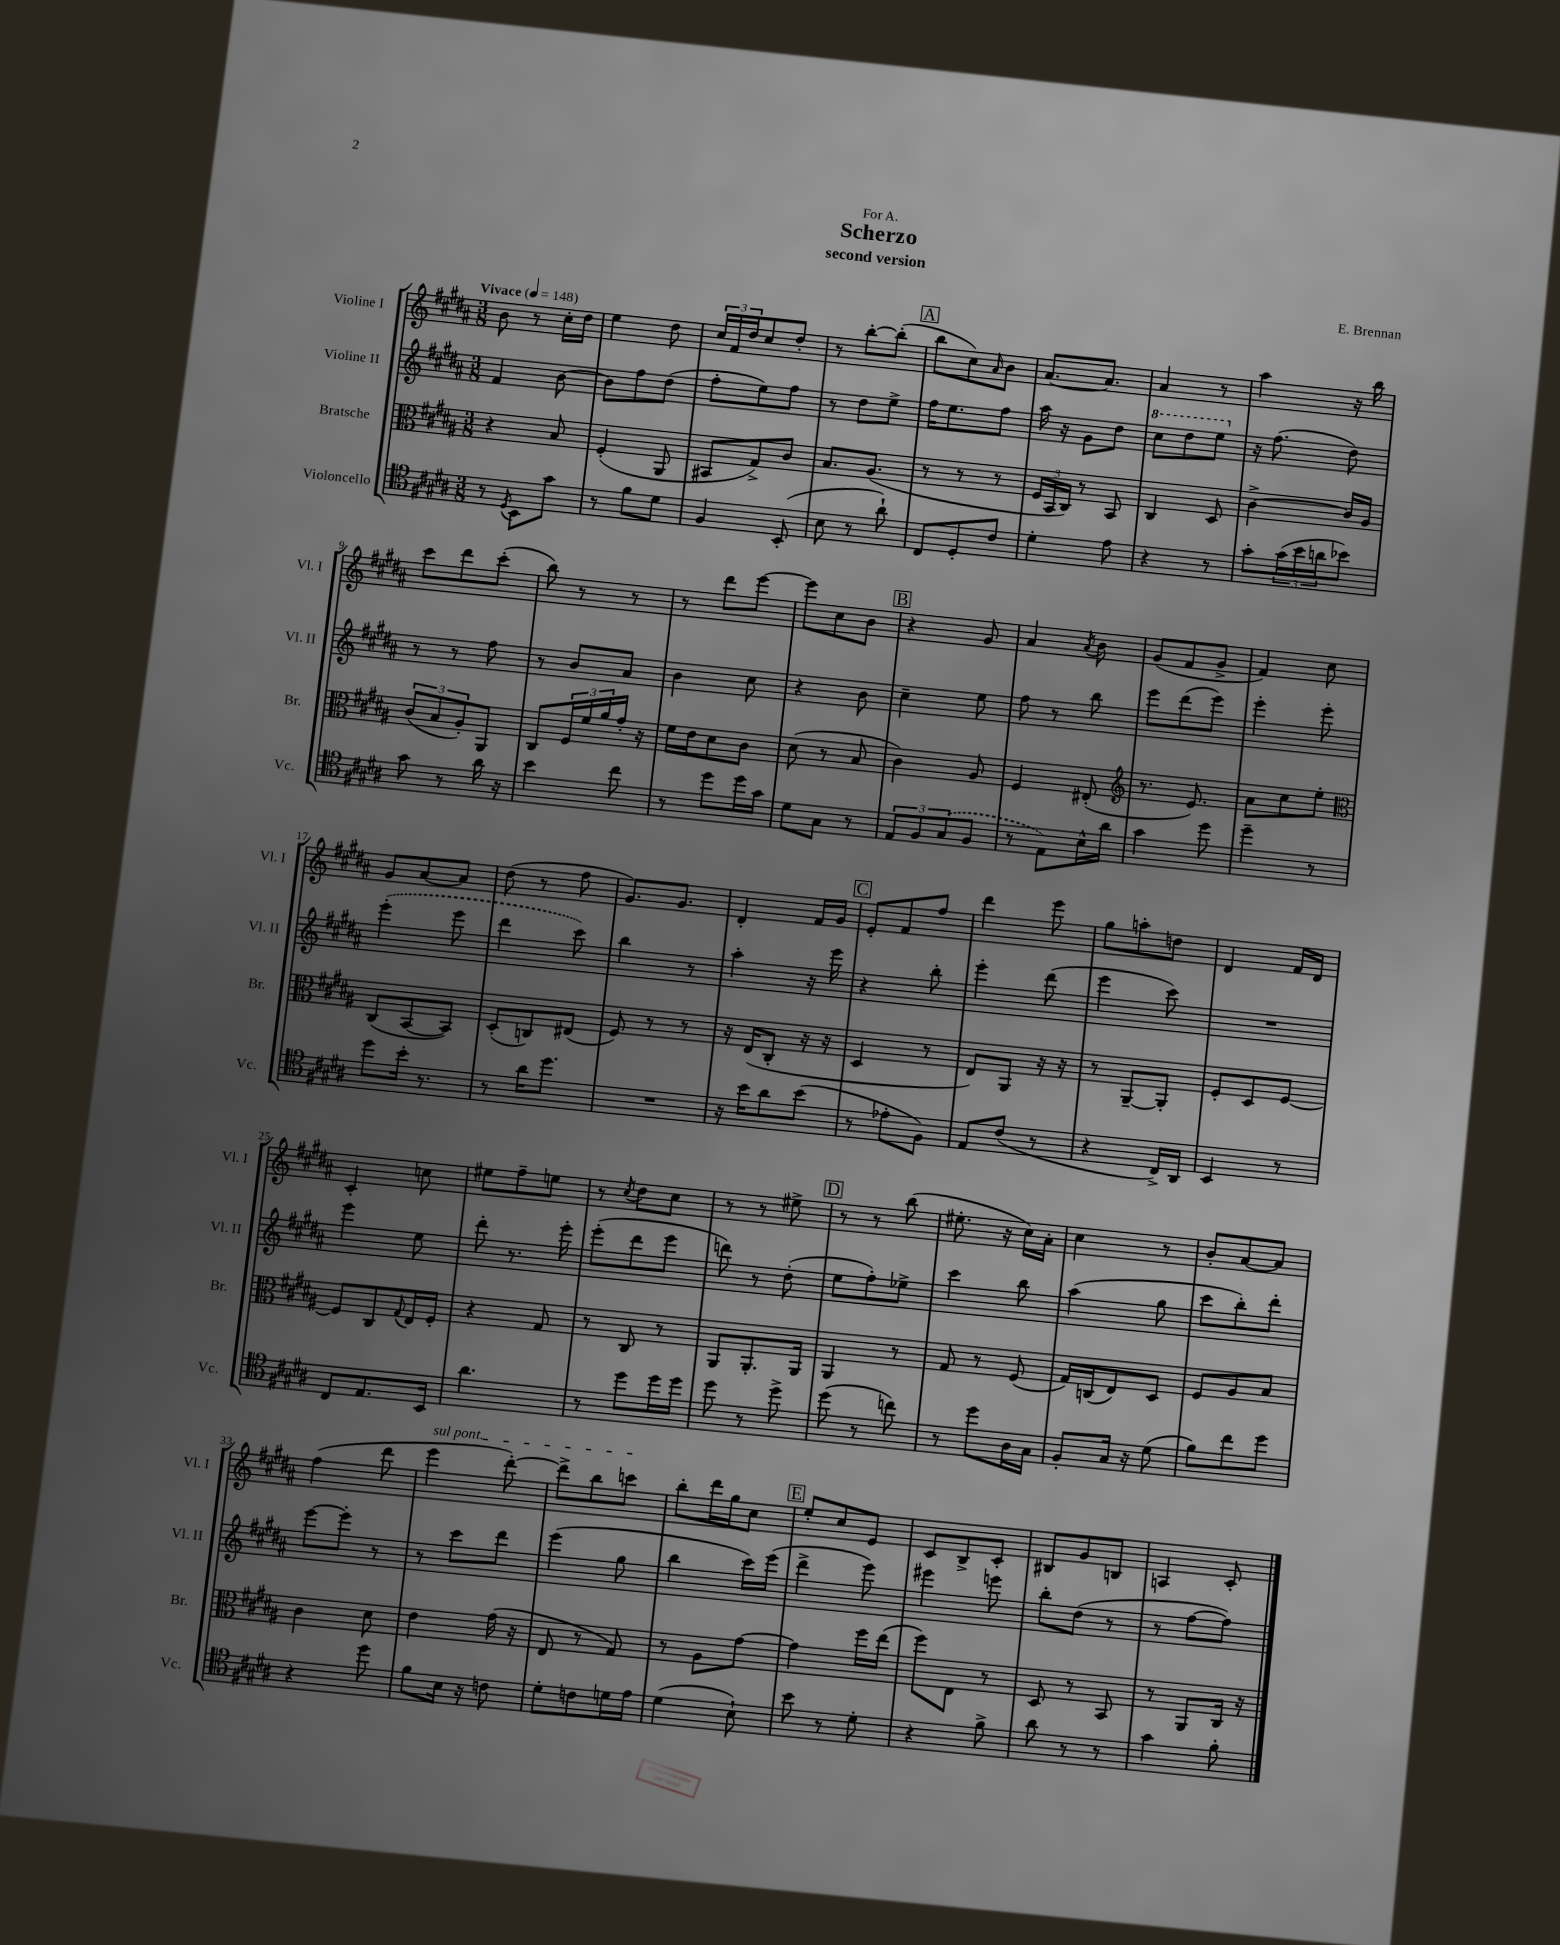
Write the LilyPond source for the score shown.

\header { title = "Scherzo" composer = "E. Brennan" subtitle = "second version" dedication = "For A." }
<<
\new StaffGroup <<
\new Staff = "s0" \with { instrumentName = "Violine I" shortInstrumentName = "Vl. I" } {
    \clef treble \key b \major \numericTimeSignature \time 3/8 \tempo "Vivace" 4 = 148
    b'8 r8 cis''16-. dis''16 |
    e''4 dis''8 |
    \tuplet 3/2 { cis''16 fis'16 dis''16 } cis''8 dis''8-. |
    r8 b''8~-. b''8-.( |
    \mark \markup { \box "A" } b''8 cis''8) \grace { ais'16 } b'8 |
    ais'8.~ ais'8. |
    ais'4 r8 |
    ais''4 r16 b''16 |
    cis'''8 dis'''8 cis'''8-.( |
    b''8) r8 r8 |
    r8 dis'''8 e'''8~ |
    e'''8 cis''8 b'8 |
    \mark \markup { \box "B" } r4 gis'8 |
    ais'4 \acciaccatura { ais'8 } b'8 |
    gis'8( fis'8 gis'8-> |
    fis'4) cis''8 |
    gis'8 ais'8~ ais'8 |
    dis''8( r8 fis''8 |
    gis'8.) gis'8. |
    dis'4-. fis'16 gis'16 |
    \mark \markup { \box "C" } e'8-. fis'8 fis''8 |
    dis'''4 e'''8 |
    gis''8 a''8-. d''8 |
    dis'4 fis'16 dis'16 |
    cis'4-. c''8 |
    eis''8 fis''8-- e''8 |
    r8 \acciaccatura { cis''8 } dis''8 cis''8 |
    r8 r8 eis''8-> |
    \mark \markup { \box "D" } r8 r8 b''8( |
    eis''8.-. r16 cis''16) ais'16-. |
    cis''4 r8 |
    b'8-. ais'8~ ais'8 |
    fis''4( dis'''8 |
    \once \override TextSpanner.bound-details.left.text = \markup { \italic "sul pont." } e'''4\startTextSpan dis'''8~-.) |
    dis'''8-> b''8 c'''8\stopTextSpan |
    b''8-. dis'''16 gis''16 cis''8 |
    \mark \markup { \box "E" } e''8-. cis''8 e'8 |
    cis'8 b8-> cis'8-. |
    bis8 gis'8 b8 |
    a4 cis'8-. \bar "|." |
}
\new Staff = "s1" \with { instrumentName = "Violine II" shortInstrumentName = "Vl. II" } {
    \clef treble \key b \major \numericTimeSignature \time 3/8
    fis'4 b'8~ |
    b'8 fis''8 dis''8( |
    fis''8-. e''8) fis''8 |
    r8 dis''8 e''8-> |
    \mark \markup { \box "A" } fis''16 e''8. fis''8 |
    ais''16 r16 gis'8 dis''8 |
    \ottava #1 cis'''8 dis'''8 e'''8 \ottava #0 |
    r16 fis''8.( dis''8) |
    r8 r8 fis''8 |
    r8 b'8 ais'8 |
    b'4 cis''8 |
    r4 b'8 |
    \mark \markup { \box "B" } cis''4-- e''8 |
    fis''8 r8 b''8 |
    e'''8 dis'''8( e'''8) |
    e'''4-. e'''8-. |
    \once \slurDashed e'''4-.( e'''8 |
    dis'''4 cis'''8) |
    b''4 r8 |
    ais''4-. r16 e'''16 |
    \mark \markup { \box "C" } r4 b''8-. |
    e'''4-. dis'''8( |
    e'''4 cis'''8) |
    R4. |
    e'''4 e''8 |
    dis'''8-. r8. e'''16-. |
    e'''8-.( dis'''8 e'''8 |
    d'''8) r8 dis''8-.( |
    \mark \markup { \box "D" } e''8 fis''8-.) ees''8-> |
    cis'''4 b''8 |
    ais''4( gis''8 |
    cis'''8 b''8-.) dis'''8-. |
    e'''8~ e'''8-. r8 |
    r8 cis'''8 dis'''8 |
    e'''4( gis''8 |
    b''4 cis'''16) e'''16( |
    \mark \markup { \box "E" } dis'''4-> e'''8) |
    eis'''4 e'''8 |
    b''8-. dis''8( r8 |
    r8 fis''8~ fis''8) \bar "|." |
}
\new Staff = "s2" \with { instrumentName = "Bratsche" shortInstrumentName = "Br." } {
    \clef alto \key b \major \numericTimeSignature \time 3/8
    r4 b8 |
    fis4-.( ais,8 |
    bis,8 gis8->) cis'8 |
    b8. ais8.( |
    \mark \markup { \box "A" } r8 r8 r8 |
    \tuplet 3/2 { fis16 b,16 cis16) } r8 b,8 |
    cis4 dis8 |
    cis'4~-> cis'16 ais16 |
    \tuplet 3/2 { cis'8( b8 ais8-.) } ais,8 |
    cis8 \tuplet 3/2 { fis16 fis'16 ais'16 } gis'16-. r16 |
    fis'16 e'16 dis'8 cis'8 |
    dis'8( r8 b8 |
    \mark \markup { \box "B" } cis'4) ais8 |
    fis4 eis8-.( |
    \clef treble r8. e'8.) |
    ais'8 cis''8 e''8-. |
    \clef alto cis8( b,8~ b,8) |
    dis8-.( c8) eis8( |
    fis8) r8 r8 |
    r16 e16( cis8-. r16 r16 |
    \mark \markup { \box "C" } dis4 r8 |
    e8) ais,8 r16 r16 |
    r8 ais,8~-- ais,8-. |
    fis8-. dis8 fis8~ |
    fis8 cis8 \appoggiatura { gis8 } e16 fis16-. |
    r4 gis8 |
    r8 cis8 r8 |
    ais,8 ais,8.-. ais,16 |
    \mark \markup { \box "D" } ais,4 r8 |
    gis8 r8 fis8( |
    gis16) c16( e8) dis8 |
    fis8 ais8 b8 |
    cis'4 dis'8 |
    e'4 gis'16( r16 |
    e8 r8 gis8) |
    r8 ais8 gis'8~ |
    \mark \markup { \box "E" } gis'4 fis''16 e''16( |
    fis''8) e8 r8 |
    dis8 r8 b,8 |
    r8 ais,8 cis16 r16 \bar "|." |
}
\new Staff = "s3" \with { instrumentName = "Violoncello" shortInstrumentName = "Vc." } {
    \clef tenor \key b \major \numericTimeSignature \time 3/8
    r8 \acciaccatura { dis8 } b,8 gis'8 |
    r8 fis'8 dis'8 |
    fis4 b,8-.( |
    b8 r8 ais'8-!) |
    \mark \markup { \box "A" } cis8 dis8-. cis'8 |
    dis'4-. e'8 |
    r4 r8 |
    gis'8-. \tuplet 3/2 { gis'16( b'16 a'16 } bes'8) |
    gis'8 r8 ais'16 r16 |
    b'4 cis''8 |
    r8 dis''8 dis''16 gis'16 |
    dis'8 gis8 r8 |
    \mark \markup { \box "B" } \tuplet 3/2 { e8 fis8 \once \slurDashed gis8( } fis8 |
    r8 e8) b16-^ ais'16 |
    gis'4 dis''8 |
    dis''4-- r8 |
    dis''8 b'16-. r8. |
    r8 ais'16 dis''8. |
    R4. |
    r16 b'16 ais'8 b'8( |
    \mark \markup { \box "C" } r8 ees'8-. fis8) |
    e8 cis'8( r8 |
    r4 cis16->) ais,16 |
    b,4 r8 |
    cis8 e8. b,16 |
    ais'4. |
    r8 dis''8 dis''16 dis''16 |
    dis''8 r8 dis''8-> |
    \mark \markup { \box "D" } dis''8( r8 c''8) |
    r8 dis''8 ais16 gis16 |
    fis8-. gis16 r16 dis'8( |
    fis'8) cis''8 dis''8 |
    r4 dis''8 |
    fis'8 b16 r16 c'8 |
    dis'8-. c'8 d'16 e'16 |
    dis'4( b8-!) |
    \mark \markup { \box "E" } b'8 r8 dis'8-. |
    r4 fis'8-> |
    ais'8 r8 r8 |
    gis'4 fis'8-. \bar "|." |
}
>>
>>
